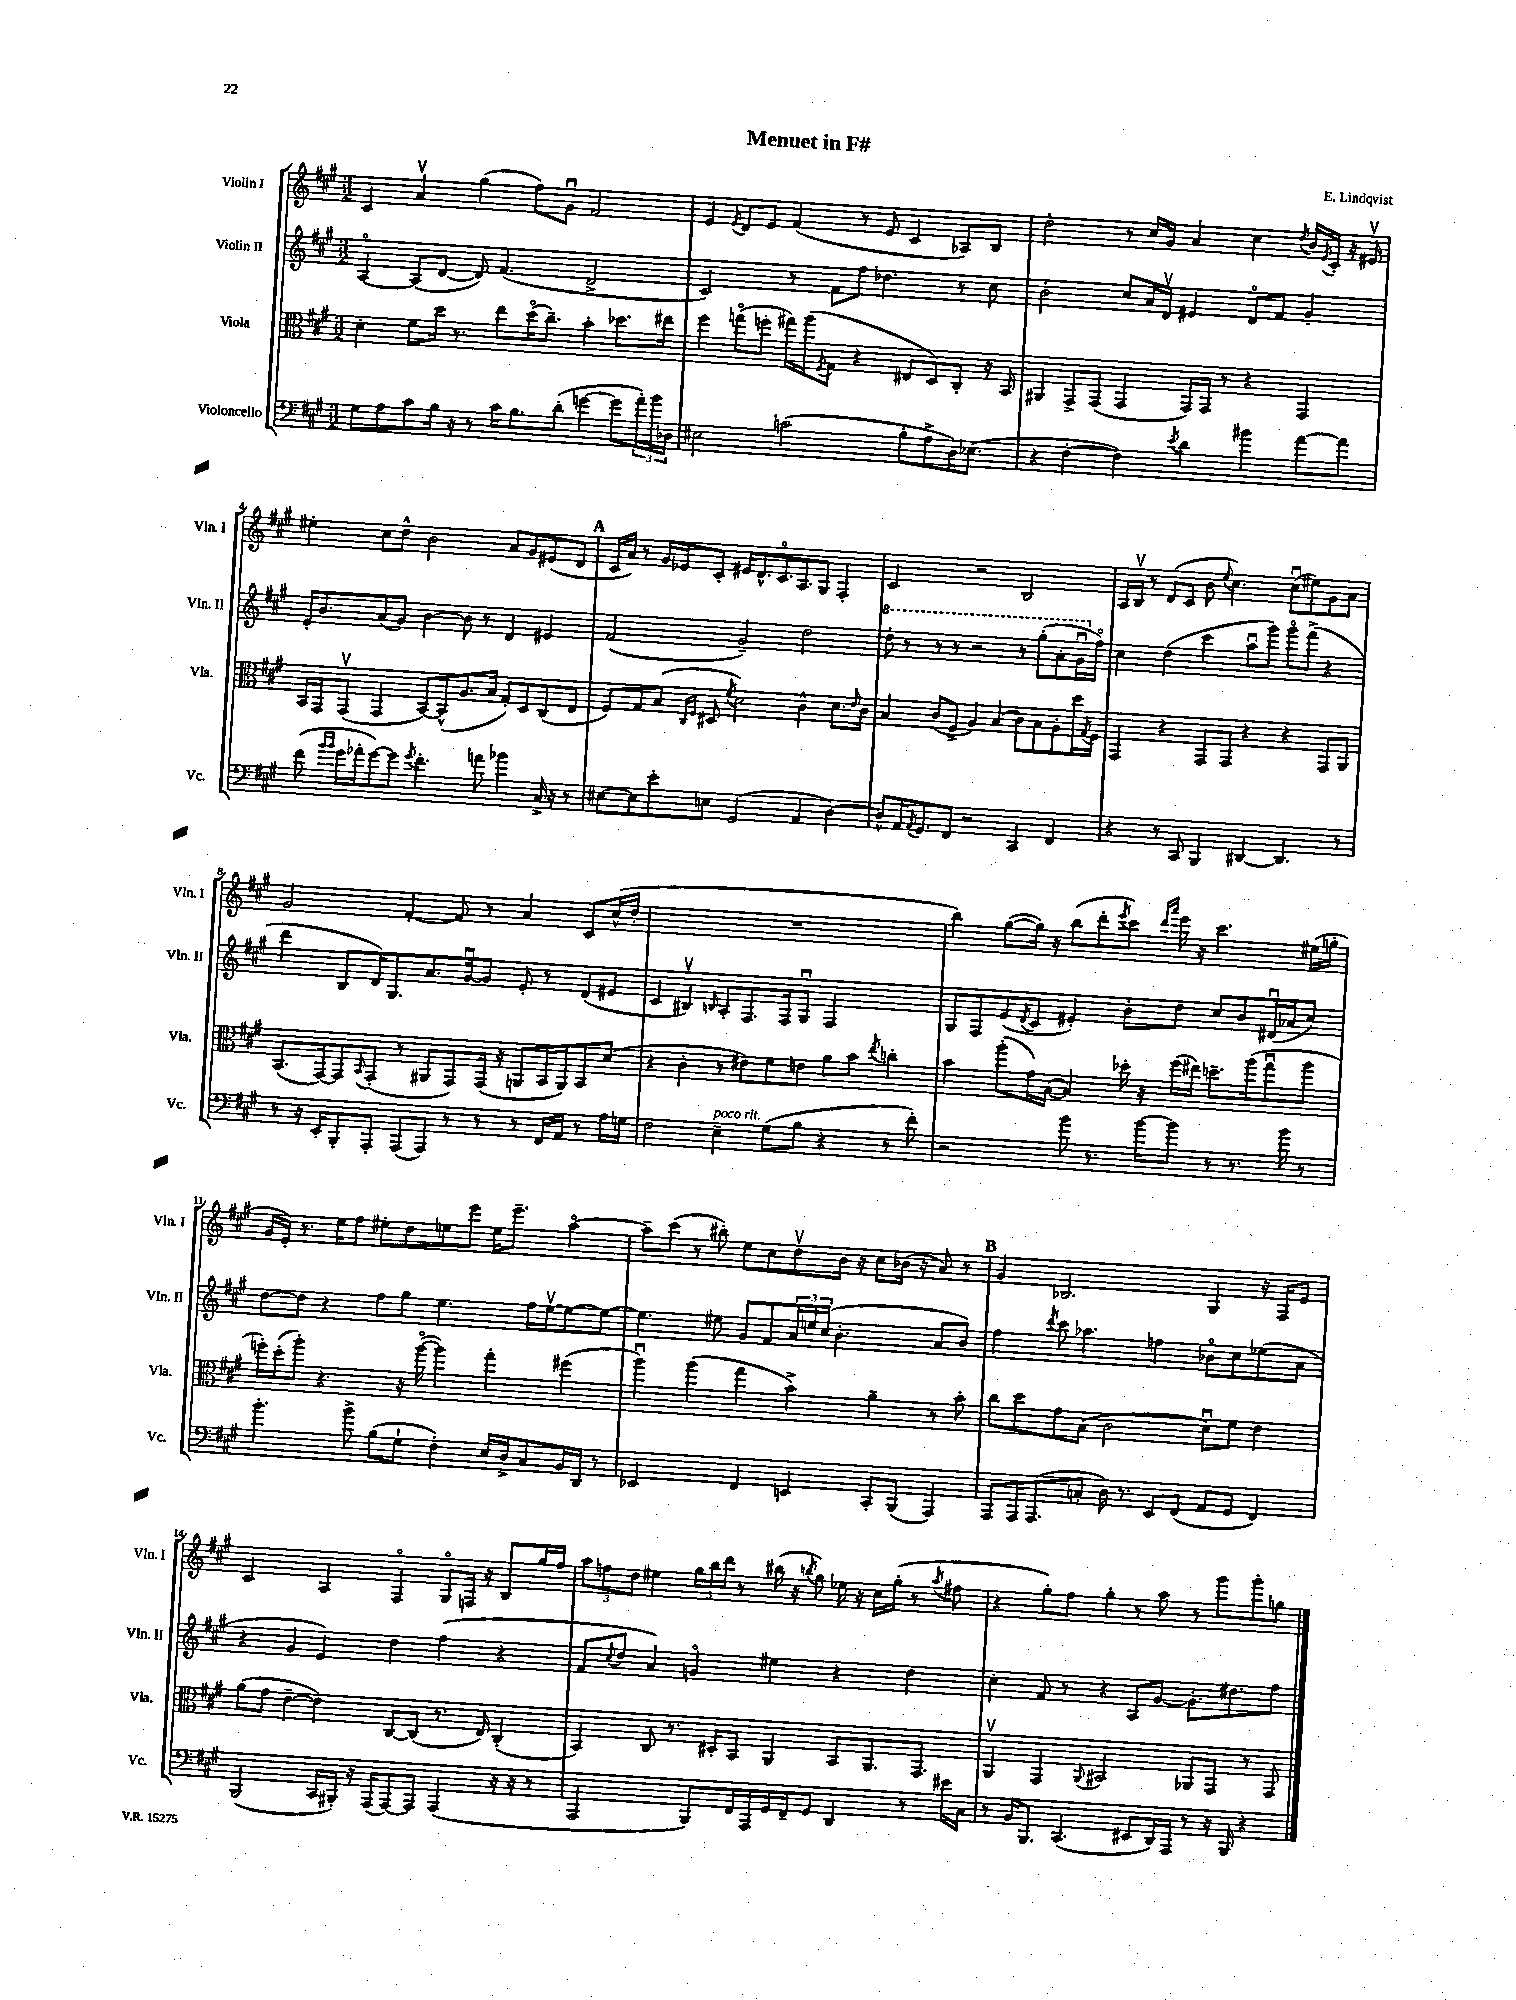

**kern	**kern	**kern	**kern
*staff4	*staff3	*staff2	*staff1
*clefF4	*clefC3	*clefG2	*clefG2
*k[f#c#g#]	*k[f#c#g#]	*k[f#c#g#]	*k[f#c#g#]
*M3/2	*M3/2	*M3/2	*M3/2
8G#\L	4d'\	[4Ao/	4c#/
8A\	.	.	.
8c#\	8f#\L	(8A/]L	4av/
16B\Jk	16dd\Jk	[8d/J	.
16r	8.r	.	.
8r	.	8d/])	(4gg#\
16c#\LK	8ee\L	(4.f#/	.
8.B\	.	.	.
.	(16ddo\K	.	8ff#\L)
.	8.cc#~\J)	.	.
(8d'\J	.	.	8g#u\J
[4g\	4b'\	2d^/	2f#/
8g\]L	8.dd-\L	.	.
24a'\L)	.	.	.
24b\	.	.	.
.	16ee#\Jk	.	.
24D-\JJ	.	.	.
=	=	=	=
2E#\	4ff#\	2c#/)	4e/
.	.	.	8qe/
.	(8ggo\L	.	8d/L
.	8ff'\J	.	8e/J
(2c\	16gg#\LL)	8r	(4f#/
.	(16aa\J	.	.
.	8qF#/	.	.
.	8G#\J	8f#\L	.
.	4r	8ff#\J	8r
.	.	4.dd-\	8e/
8B'\L	8E#/L	.	4c#/
8A^\	8D/)	.	.
16D\K)	8C#'/J	8r	8A-/L)
(8.E-\J	.	.	.
.	16r	8cc#\	8B/J
.	16BB/	.	.
=	=	=	=
4r	4AA#/	2b'\	2dd'\
[4F#'\	8GG#^/L	.	.
.	(8GG#/J	.	.
4F#\])	4GG#/	8cc#/L	8r
.	.	16a/L	16cc#/LL
.	.	16dv/JJ	16g#/JJ
8qe/	.	.	.
4d\	16GG#/LL)	4e#/	4a/
.	16GG#/JJ	.	.
.	8r	.	.
4b#\	4r	8do/L	4cc#\
.	.	8f#/J	.
.	.	.	8qdd/
[8a\L	4GG#/	4g#'/	16b/LL
.	.	.	8qe/
.	.	.	16c#'/JJ
8a\]J	.	.	16r
.	.	.	16e#v/
=	=	=	=
(8f#\	16BB/LL	16e'/LK	4ee#'\
.	16GG#/J	8.b/	.
16qqb/LL	.	.	.
16qqb/JJ	.	.	.
16g#\LL	(8GG#v/J	.	.
16a-'\J	.	.	.
[8g#\)	4GG#/	(8a/	8cc#\L
8g#\]J	.	8g#/J)	8dd^^\J
8qg#/	.	.	.
4.f#'\	[8BB/L)	[4b\	2b\
.	(8BB^^/]	.	.
.	8.A/	8b\]	.
8a\	.	8r	.
.	16B/Jk	.	.
4b-\	8G#'/L)	4d/	8a/L
.	8D/	.	8g#/
16C#^/	(8C#/	4e#/	(8e#/
16r	.	.	.
8r	8E/J	.	8d/J
=	=	=	=
[8E#\L	8F#/L)	(2f#/	16c#/LL
.	.	.	16a/JJ)
8E#\]	8G#/	.	8r
8e'\	(8B/J	.	16g#/LL
.	.	.	16e-/J
.	16qqC#/LL	.	.
.	16qqF#/JJ	.	.
8E\J	8D#/	.	8c#'/J
.	8qf#/	.	.
(2GG#/	2d\)	2g#~/)	16e#/LK
.	.	.	8.d^^/
.	.	.	8.c#o/
.	.	.	8.A/
4AA/	4c#^^\	2dd\	.
.	.	.	8G#/J
[4D\)	8.d\L	.	4F#'/
.	16qqe/	.	.
.	16c#\Jk	.	.
=	=	=	=
8D^^/]L	4B/	8ddd'\	2c#/
16AA/K	.	8r	.
8qAA/	.	.	.
8.GG#/	.	.	.
.	(8c#/L	8r	.
8FF#/J	8F#^/J	8r	.
2r	4A/)	2r	2r
.	(4B/	.	.
4CC#/	8c#\L)	8r	2B/
.	8B\	(8ggg#'\L	.
4FF#/	8A'\	8aa'\	.
.	16dd\L	16gg#u\L	.
.	8qG#/	.	.
.	16F#\JJ	16ff#o\JJ)	.
=	=	=	=
4r	4GG#/	4cc#\	16A/LL
.	.	.	16Bv/JJ
.	.	.	8r
8r	4r	(4dd\	(8d/L
8CC#/	.	.	8c#/J
4BBB/	8GG#/L	4ccc#\	8b\
.	.	.	8qqee/
.	8GG#/J	.	4.cc#\)
[4DD#/	4r	8aau\L	.
.	.	8ggg#\J)	.
4.DD#/]	4r	8ggg#o\L	(8cc#u\L
.	.	(8fff#^\J	8ee#\)
.	8GG#/L	4r	8g#\
8r	8AA/J	.	8a\J
=	=	=	=
8r	(8.BB/L	4ddd\	2g#/
16r	.	.	.
16EE'/LK	[16GG#/k)	.	.
8BBB'/	8GG#/]	8B/L	.
.	8qqBB/	.	.
8AAA'/J	(8GG#'/J	16d/K)	.
.	.	8.G#/	.
(8AAA/L	8r	.	[4f#'/
8AAA/J)	8AA#/L	8.a/	.
8r	8GG#/)	.	8f#/]
.	.	[16g#u/k	.
8r	(16GG#/Jk	8g#/]J	8r
.	16r	.	.
8r	8AA/L	8e'/	4a/
16FF#/LL	16BB/L	8r	.
16AA/JJ	16AA/J)	.	.
8r	8BB/	(8d/L	8c#/L
16A\LL	(8d/J	8e#/J	(16cc#^^/L
16G\JJ	.	.	16dd'/JJ
=	=	=	=
2F#\	4r	4c#/	1.r
.	4c#'\	4B#v/)	.
.	.	16qqB/	.
4E~\	8r	8A'/L	.
.	8e#\L)	8.F#/	.
(8G#\L	8f#\	.	.
.	.	16F#/k	.
8B\J	8e\J	8G#u/J	.
4r	8a\L	2F#/	.
.	8b\J	.	.
.	8qee/	.	.
8r	4cc'\	.	.
8f#'\)	.	.	.
=	=	=	=
2r	4b\	8G#/L	4bb\)
.	.	8F#/	.
.	(8aa'\L	(8e/	([8gg#\L
.	.	8qd/	.
.	16g#\L)	8c#/J	16gg#\]Jk)
.	([16B\JJ	.	16r
8b\	4B/])	4e#'/)	(8bb\L
8.r	.	.	8ddd'\
.	.	.	8qeee/
.	16dd-'\	8b'\L	8ccc#\J)
[16b\LK	16r	.	.
.	.	.	16qqddd/LL
.	.	.	16qqaaa/JJ
8b\]J	(16ff#\LL	8dd\J	16eee\
.	16ee#\JJ)	.	16r
8r	8.dd~\L	8cc#/L	4.ccc#\
8.r	.	8b/	.
.	(16aa\k	.	.
.	8gg#u\	(16d#u/L	.
16b\	.	16a-/J	.
8r	8aa\J	8cc#/J)	(16ee#\LL
.	.	.	16gg'\JJ
=	=	=	=
4.b'\	16ff'\LL)	[8dd\L	16g#/LL
.	(16dd'\J	.	16e'/JJ)
.	8aa'\J)	8dd\]J	8.r
.	4.r	4r	.
.	.	.	16ee\LK
8b^\	.	.	8ff#\J
(8B\L	.	8ff#\L	8ee#'\L
8G#`\J	16r	8gg#\J	8dd\
.	([16aao\	.	.
4F#'\)	4aa\])	4.ee\	8ee\
.	.	.	8eee\J
16E/LL	4gg#'\	.	16ee\LK
16D^/J	.	.	8.eee~\J
8C#/	.	16ff#\LL	.
.	.	[16eev\J	.
16BB/L	(4ff#\	8ee\_	[4aao\
16DD/JJ	.	.	.
8r	.	8ee\_J	.
=	=	=	=
2EE-/	4aau\)	4.ee\]	8aa~\]L
.	.	.	(8ccc#\J
.	(4aa\	.	8r
.	.	8ee#\	8bb#'\)
4FF#/	4gg#\	8g#/L	8ee\L
.	.	8f#/	8cc#\
4EE/	4b^\)	24a/L	8ddv\
.	.	24ee/	.
.	.	(24cc#/JJ	.
.	.	4.b'\	16b\Jk
.	.	.	16r
8CC#'/L	4a~\	.	8cc#\L
(8BBB/J	.	.	(16b-\Jk
.	.	.	16r
4AAA/)	8r	8a/L	8a/)
.	8b'\	8b/J)	8r
=	=	=	=
8AAA/L	8cc#\L	4ff#\	4g#/
16AAA/K	8dd\	.	.
(8.AAA/	.	.	.
.	.	8qddd/	.
.	8g#\	8ccc#\	2.B-/
8C'/J	(8B\J	4.aa-\	.
16D\)	2c#\	.	.
8.r	.	.	.
8EE/L	.	4ff\	.
(8FF#/J	.	.	.
8AA/L	8du\L)	8b-o\L	4G#/
8GG#/J	8f#\J	8cc#\	.
4FF#/)	4e\	(8ee-\	16r
.	.	.	16F#/LK
.	.	8a\J	8e/J
=	=	=	=
(2BBB/	(8a\L	4r	2c#/
.	8g#\J	.	.
.	[4e~\	4g#/	.
16CC#/LL	4e\])	4e/)	4A/
16BBB#'/JJ)	.	.	.
16r	.	.	.
(16AAA/LK	.	.	.
[8AAA/)	[8C#/L	4dd\	4F#o/
8AAA/]J	(8C#/]J	.	.
(4AAA/	8.r	(4ff#\	8G#o/L
.	.	.	16F/Jk
.	16E/)	.	16r
16r	(4C#'/	4r	8B/L
16r	.	.	.
8r	.	.	16gg#/L
.	.	.	16ff#/JJ
=	=	=	=
2AAA/	4BB/)	8f#/L	12aa\L
.	.	.	12ff\
.	.	8qqcc#/	.
.	.	8dd/J	.
.	.	.	12dd\J
.	8C#/	4a/)	4ee#\
.	8.r	.	.
8BBB/L)	.	4go/	24gg#\LL
.	.	.	24bb\
.	16D#'/LK	.	.
.	.	.	24ddd\JJ
16FF#/L	8BB/J	.	8r
16AAA/	.	.	.
16GG#/	4AA/	4ee#\	(16bb#\
16FF#~/J	.	.	16r
.	.	.	8qbb/
8GG#/J	.	.	8gg#\)
4DD/	8BB/L	4r	16ee-\
.	.	.	16r
.	8.AA/	.	16cc#\LL
.	.	.	(16gg#'\JJ
8r	.	4dd\	8r
.	8.GG#/J	.	.
.	.	.	8qaa/
16e#\LL	.	.	8ff#\
16C#\JJ	.	.	.
=	=	=	=
8r	4AAv/	4cc#'\	4r
16BB/LK	.	.	.
8.BBB/J	.	.	.
.	4GG#/	8f#/	8gg#'\L)
(4.CC#/	.	8r	8ff#\J
.	8qqAA/	.	.
.	2BB#/	4r	4gg#'\
8EE#/L	.	8A/L	8r
16DD/L)	.	[8g#/J	8aa\
16AAA/JJ	.	.	.
8r	8AA-/L	8.g#'\]L	8r
16r	8GG#/J	.	8ggg#\L
16BBB/	.	8.dd#\	.
4r	8r	.	8ggg#'\
.	8GG#/	8ff#\J	8gg\J
==	==	==	==
*-	*-	*-	*-
